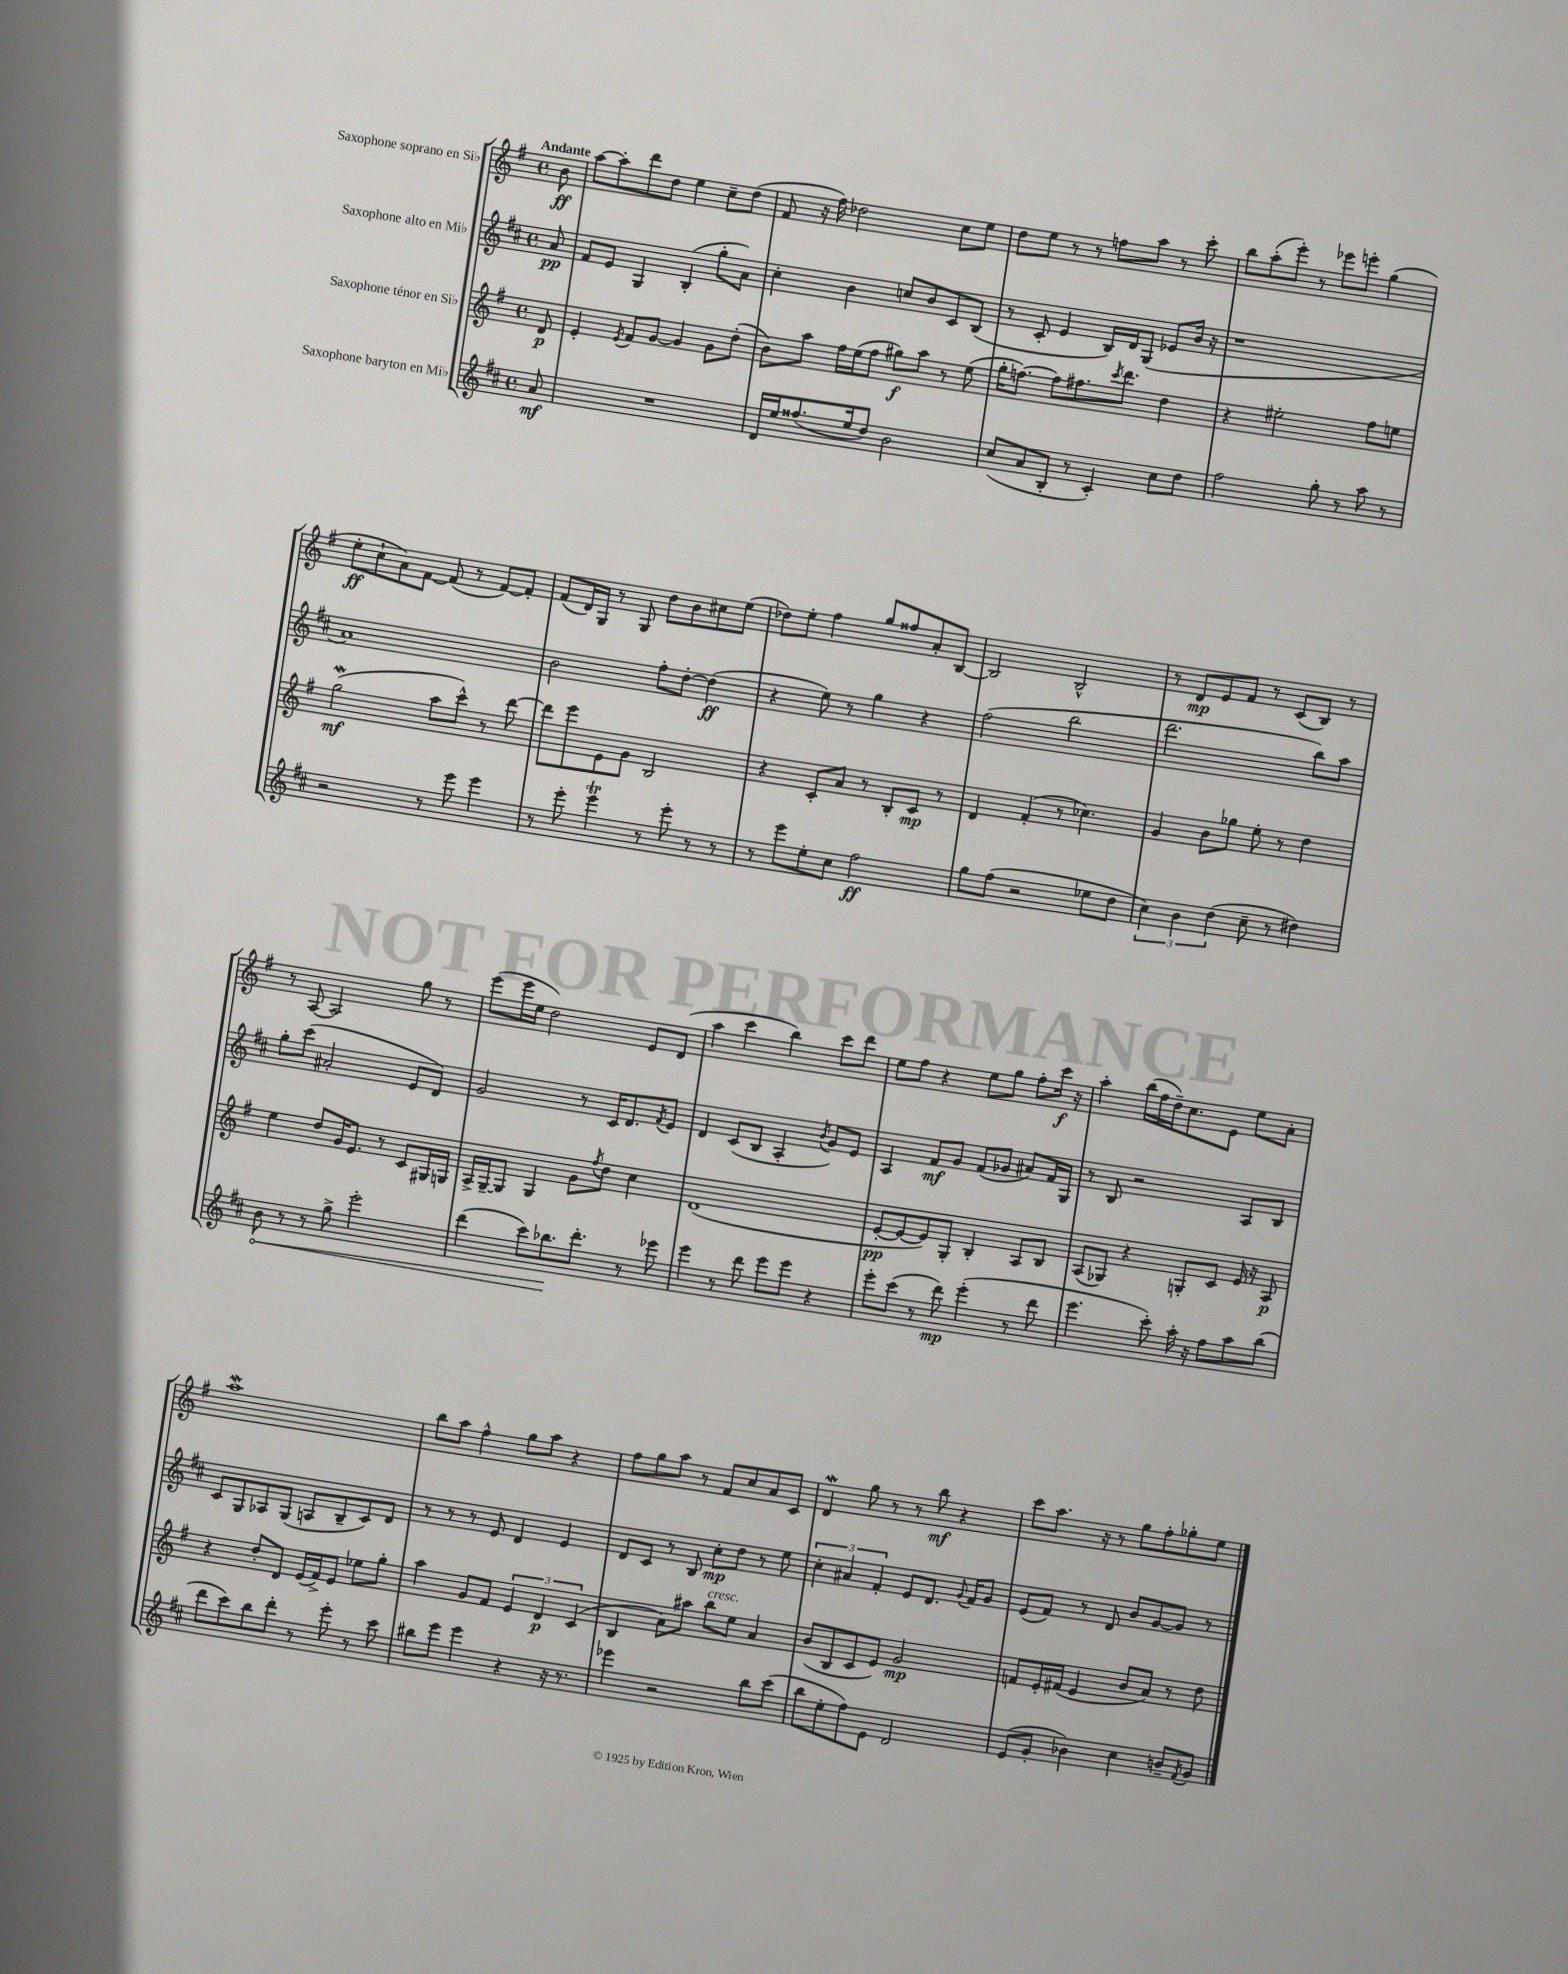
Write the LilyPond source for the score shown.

<<
\new StaffGroup <<
\new Staff = "s0" \with { instrumentName = "Saxophone soprano en Sib" } {
    \clef treble \key g \major \defaultTimeSignature \time 4/4 \partial 8 \tempo "Andante"
    b'8\ff |
    a''8~ a''8-. d'''8 d''8 e''4 c''8-- d''8( |
    fis'8 r16 fis''16) des''2 c''8 e''8 |
    d''8 e''8 r8 r8 f''8 a''8 r8 c'''8-. |
    b''8 a''8-.( e'''8-.) r8 ees'''8 e'''8-. g''4( |
    e''8-.\ff c''8-! a'8) fis'8~ fis'8( r8 fis'8~) fis'8-. |
    fis'8( d'16) g16 r8 g8 d''8 b'8 cis''8 e''8( |
    des''8) e''8-. fis''4 g''8 fisis''8 a'8-. b8~ |
    b2 b2-^ |
    r8 d'8\mp e'8 fis'8 r8 c'8( b8) r8 |
    r8 a8~ a2 g''8 r8 |
    e'''8( e'''16 e''16 d''2) e'8 d'8( |
    a''4 c'''4 b''4) c'''8 d'''8 |
    e''8 fis''8 r4 e''8 g''8 fis''8-. c'''16\f r16 |
    a''4-. b''16( fis''16 d''16--) c''8. e'8 e''8 a'8-. |
    a''1\mordent |
    b''8 a''8 fis''4-^ g''8 a''8 r4 |
    fis''8 g''8 a''8 r8 fis'8 c''8 a'8 c'8 |
    d'4\mordent g''8 r8 r8 b''8\mf r4 |
    c'''8 a''8. r16 r8 g''8 fis''8-. ges''8-. e''8 \bar "|." |
}
\new Staff = "s1" \with { instrumentName = "Saxophone alto en Mib" } {
    \clef treble \key d \major \defaultTimeSignature \time 4/4 \partial 8
    a'8\pp |
    fis'8 e'8 g4 b4-.( g''8-. a'8) |
    cis''4-. b'4 c''8 b'8 cis'8 b8( |
    r8 cis'8-. e'4 b16) d'16 g8( ees'8 b'16 r16 |
    r1 |
    a'1) |
    b'2 fis''8-. d''8~-. d''4\ff( |
    r4 e''8) r8 g''4 r4 |
    fis''2( b''2 |
    d'''2. b''8) a''8 |
    g''8-. cis'''8( ais'2-. e'8 d'8) |
    g'2 r8 cis'16 d'8. \acciaccatura { fis'8 } e'8 |
    d'4 cis'8( b8 a4-. \acciaccatura { b'8 } g'8) e'8 |
    a4 fis'8\mf g'8 fis'8( ges'8 ais'8) fis'16 g16 |
    r8 b8 r2 a8 b8 |
    cis'8 g8 aes8 g8( a8 b8-- cis'8) d'8 |
    r8 r8 r8 e'8 d'4 e'4 |
    d'8 cis'8 r8 b8 cis''8-.\mp d''8 r8 e''8 |
    \tuplet 3/2 { cis''4-. ais'4 fis'4-. } e'8 d'8. \appoggiatura { g'8 } fis'16 g'8 |
    e'8( fis'8) r8 d'8 b'8 g'8~ g'8 r8 \bar "|." |
}
\new Staff = "s2" \with { instrumentName = "Saxophone ténor en Sib" } {
    \clef treble \key g \major \defaultTimeSignature \time 4/4 \partial 8
    d'8\p |
    e'4-. \acciaccatura { e'8 } fis'8 g'8~ g'4 g'8 d''8-.( |
    b'8) a''8 fis''16 e''16( fis''8 gis''8\f) a''8 r8 e''8( |
    g''16-. f''8.~) f''8 fis''8. \acciaccatura { c'''8 } d'''8. d''4 |
    r4 eis''2-. fis''8 e''8 |
    g''2\mordent\mf( a''8 c'''8-^) r8 d'''8~ |
    d'''8 e'''8 e'8 g'8 b2 |
    r4 c'8-. a'8 r8 b8-. c'8\mp r8 |
    d'4 fis'4-.( r8 ces''4.) |
    g'4 b'8 ges''8 e''8-. r8 d''4 |
    e''4 d''8 g'16 e'8. r8 c'8 gis16 g16 |
    a16-> g16~-- g8 g4 g'8 \acciaccatura { fis''8 } d''8 c''4 |
    d'1( |
    e'8~-.\pp e'8~ e'8) g8-. b4-. a8 b8 |
    a8( ges8) r4 g8-. c'8 e'16 r16 a8\p |
    r4 d''8-. d'8 e'16( fis'16->) e'8 ees''8 g''8-. |
    a''4 g'8 fis'8 \tuplet 3/2 { e'4 d'4\p c'4( } |
    b4 a'8) ais''8 b''8^\markup { \italic "cresc." } e''8 a'4 |
    b'8( b8 c'8 e'8) g'2\mp |
    f'8 e'16-. fis'16( e'4 b'8 a'8) r8 d''8 \bar "|." |
}
\new Staff = "s3" \with { instrumentName = "Saxophone baryton en Mib" } {
    \clef treble \key d \major \defaultTimeSignature \time 4/4 \partial 8
    a'8\mf |
    R1 |
    d'16 e''16 fisis''8.( e''16 d''8) b'2 |
    cis''8( a'8 b8-. r8 cis'4-.) cis''8 d''8 |
    fis''2 g''8-. r8 a''8 r8 |
    r2 r8 e'''8 e'''4 |
    r8 e'''8-. e'''4\trill r8 e'''8-. r8 r8 |
    r8 e'''8 e''8-. cis''8 fis''2\ff |
    g''8 fis''8( r2 ees''8 d''8 |
    \tuplet 3/2 { cis''4) b'4 d''4( } cis''8-- r8 dis''4) |
    \once \override Hairpin.circled-tip = ##t b'8\< r8 r8 g''8-> e'''2-. |
    d'''4( cis'''8) bes''8.\! d'''8.-. r8 ees'''8 |
    e'''4 r8 d'''8 e'''8 e'''8 r4 |
    e'''8-. cis'''8( r8 d'''8\mp) e'''4-.( r8 d'''8 |
    e'''4. cis'''8-.) a''16-. r16 fis''8 a''8 b''8( |
    d'''8 cis'''8) b''8 d'''8-. r8 e'''8-. r8 cis'''8 |
    bis''8 e'''8 e'''4 r4 r16 r8. |
    ees'''4 r2 b''8 cis'''8( |
    b''8 e''8-. fis''8) e'8 d'2 |
    e'8( g'8-. bes'4) cis''4 b'8-- \acciaccatura { fis'8 } g'8 \bar "|." |
}
>>
>>
\layout { \context { \Score \remove "Bar_number_engraver" } }
